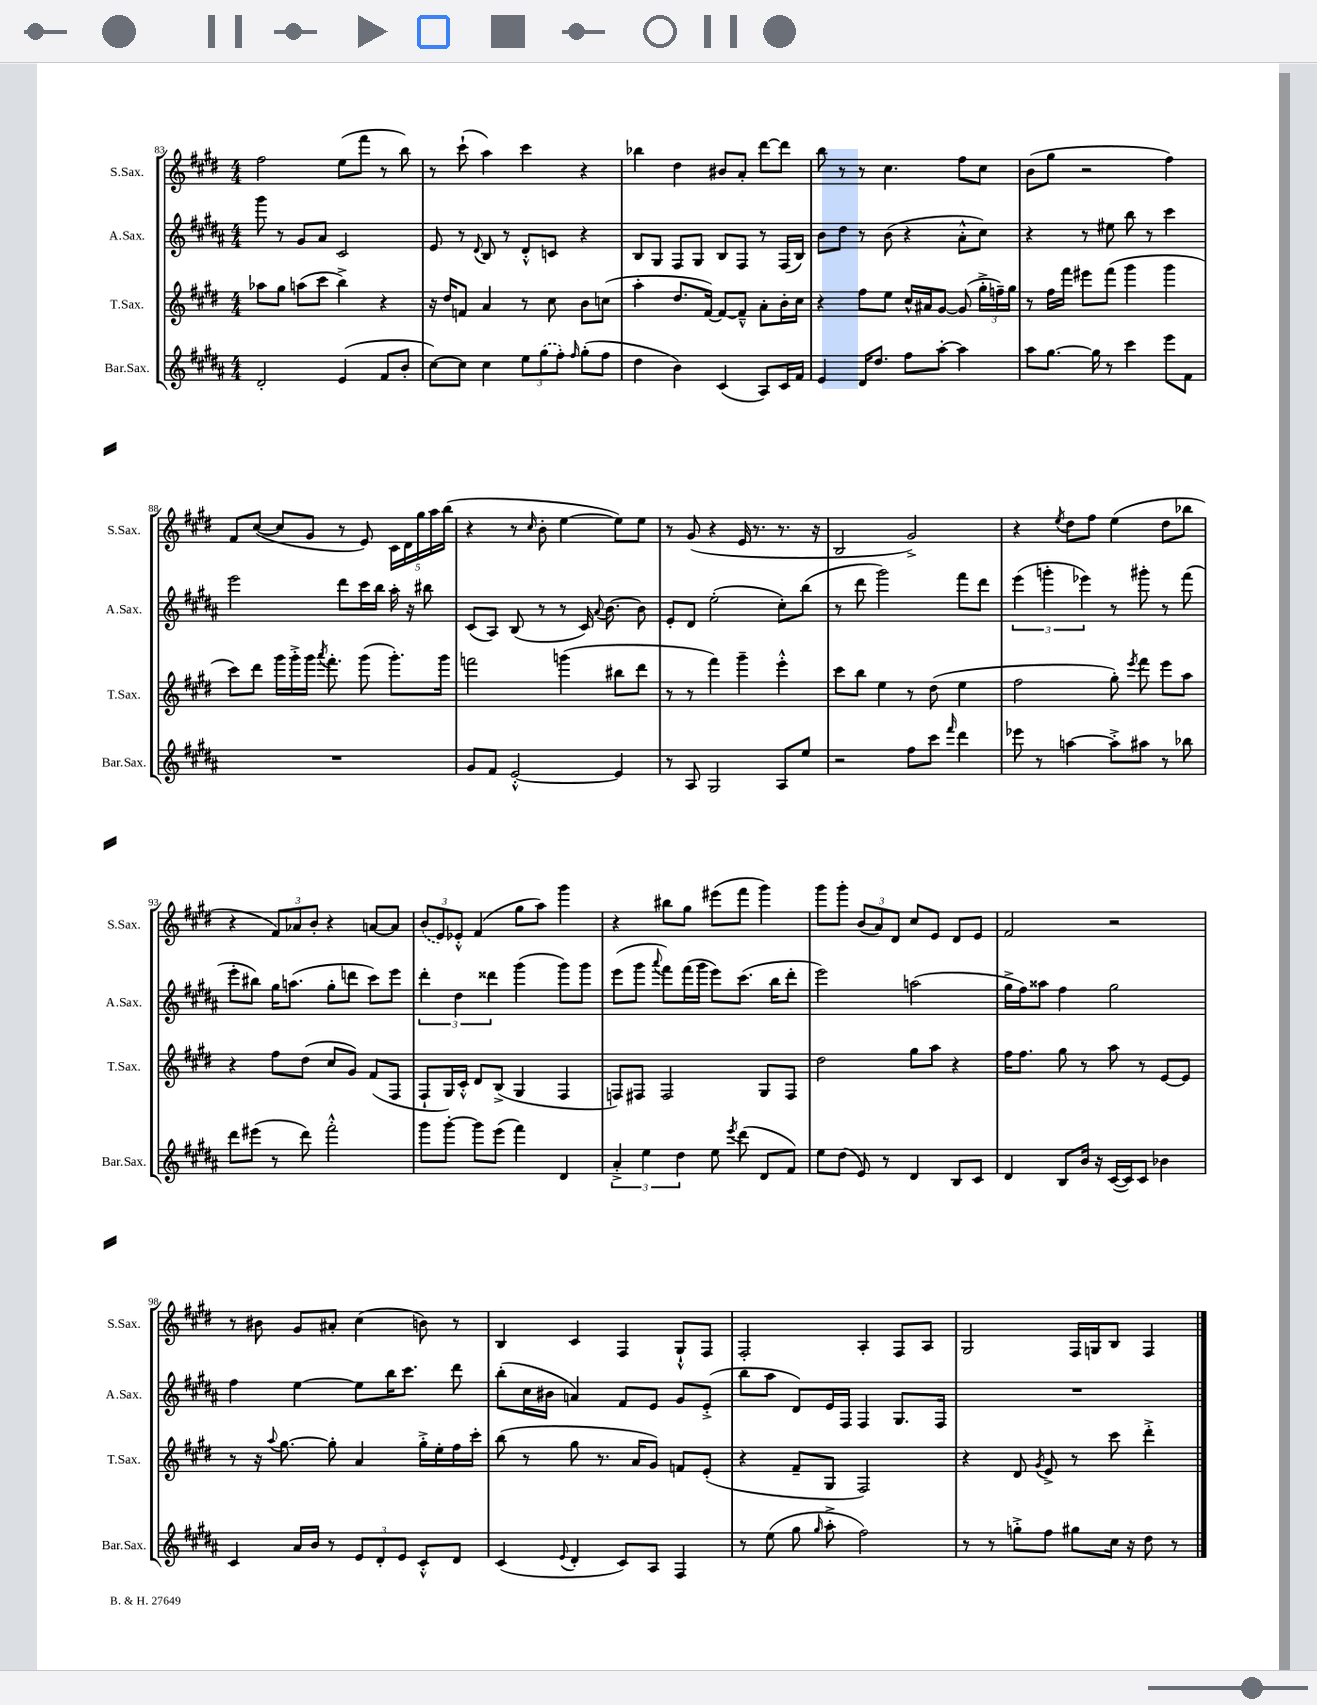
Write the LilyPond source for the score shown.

<<
\new StaffGroup <<
\new Staff = "s0" \with { instrumentName = "S.Sax." shortInstrumentName = "S.Sax." } {
    \clef treble \key e \major \numericTimeSignature \time 4/4
    \autoBeamOff fis''2 e''8[( fis'''8] r8 b''8) |
    r8 cis'''8-!( a''4) cis'''4 r4 |
    bes''4 dis''4 bis'8[ a'8]-. dis'''8[~ dis'''8] |
    b''8 r8 r8 cis''4. fis''8[ cis''8] |
    b'8[( gis''8] r2 fis''4) |
    fis'8[ cis''8]~( cis''8[ gis'8] r8 e'8) \tuplet 5/4 { cis'16[ dis'16 gis''16 a''16 b''16]( } |
    r4 r8 \grace { cis''16 } b'8-. e''4~ e''8[) e''8] |
    r8 gis'8( r4 e'16 r8. r8. r16 |
    b2 gis'2->) |
    r4 \acciaccatura { e''8 } dis''8[ fis''8] e''4( dis''8[ bes''8] |
    r4 \tuplet 3/2 { fis'8[) aes'8 b'8]-. } r4 a'8[~ a'8] |
    \tuplet 3/2 { \once \slurDashed b'8[( e'8) ees'8]-.-^ } fis'4( gis''8[ a''8]) gis'''4 |
    r4 bis''8[ gis''8] eis'''8[( fis'''8] gis'''4) |
    gis'''8[ gis'''8]-. \tuplet 3/2 { b'8[( a'8) dis'8] } cis''8[ e'8] dis'8[ e'8] |
    fis'2 r2 |
    r8 bis'8 gis'8[ ais'8]-. cis''4( b'8) r8 |
    b4 cis'4 fis4 gis8[-!-^ fis8] |
    fis2-. a4-. fis8[ a8] |
    gis2 fis16[ g16 b8] fis4 \bar "|." |
}
\new Staff = "s1" \with { instrumentName = "A.Sax." shortInstrumentName = "A.Sax." } {
    \clef treble \key b \major \numericTimeSignature \time 4/4
    \autoBeamOff gis'''8 r8 gis'8[ ais'8] cis'2 |
    e'8 r8 \appoggiatura { dis'8 } b8 r8 dis'8[-.-^ c'8] r4 |
    b8[ gis8] fis8[ gis8] b8[ fis8] r8 fis16[( b16]) |
    b'8[ dis''8] r8 b'8( r4 ais'8[-.-^ cis''8]) |
    r4 r8 eis''8 b''8 r8 cis'''4 |
    e'''2 dis'''8[ cis'''16 b''16] ais''16-. r16 bis''8 |
    cis'8[( ais8]) b8( r8 r8 cis'16) \appoggiatura { ais'8 } b'8.~ b'8 |
    e'8[-. dis'8] e''2-.( cis''8[-.) b''8]( |
    r8 dis'''8 gis'''2) fis'''8[ dis'''8] |
    \tuplet 3/2 { e'''4( g'''4-. ees'''4) } r8 gis'''8-. r8 fis'''8( |
    e'''8[-. bis''8]) gis''16[ a''8.]( gis''8[-. d'''8] cis'''8[) e'''8] |
    \tuplet 3/2 { dis'''4-. dis''4 disis'''4 } gis'''4( gis'''8[) gis'''8] |
    e'''8[( gis'''8] \appoggiatura { ais'''8 } fis'''8[) fis'''16( gis'''16] e'''8[) cis'''8.]( b''16[ dis'''8]-. |
    e'''2) a''2( |
    gis''16[-> fis''16) aisis''8] fis''4 gis''2 |
    fis''4 e''4~ e''8[ b''16 cis'''8.] dis'''8 |
    b''8[-.( cis''16 bis'16] a'4) fis'8[ e'8] gis'8[ e'8]-.->( |
    b''8[ ais''8] dis'8[) e'16 fis16] fis4 gis8.[ fis16] |
    R1 \bar "|." |
}
\new Staff = "s2" \with { instrumentName = "T.Sax." shortInstrumentName = "T.Sax." } {
    \clef treble \key e \major \numericTimeSignature \time 4/4
    \autoBeamOff aes''8[ gis''8] a''8[( cis'''8] b''4->) r4 |
    r16 dis''16[ f'8] a'4 r8 cis''8 b'8[ c''8]( |
    a''4-. dis''8.[ fis'16]~) fis'8[~ fis'8]---^ a'8[-. b'16-. cis''16] |
    r4 fis''8[ e''8] cis''16[-^ ais'16 gis'8]~ gis'8( \tuplet 3/2 { gis''16[-.-> f''16--) gis''16] } |
    r8 fis''16[ fis'''16] eis'''8[ fis'''8]( gis'''4 gis'''4 |
    cis'''8[) dis'''8] gis'''16[ gis'''16-.-> gis'''16] \acciaccatura { a'''8 } fis'''8.-. gis'''8( gis'''8.[-.) gis'''16] |
    f'''2 g'''4( bis''8[ dis'''8] |
    r8 r8 fis'''4) gis'''4-- e'''4-.-^ |
    cis'''8[ b''8] e''4 r8 dis''8( e''4 |
    fis''2 gis''8-.) \acciaccatura { e'''8 } fis'''8 e'''8[ a''8] |
    r4 fis''8[ dis''8]( cis''8[ gis'8]) fis'8[( fis8] |
    fis8[-! gis16) cis'16]-.-^ dis'8[ b8]->( gis4 fis4 |
    f8[) fis8] fis2 gis8[ fis8] |
    dis''2 gis''8[ a''8] r4 |
    fis''16[ fis''8.] gis''8 r8 a''8 r8 e'8[~ e'8] |
    r8 r16 \appoggiatura { a''8 } gis''8.~ gis''8-. a'4 gis''16[-.-> e''16-. fis''16 cis'''16]-. |
    b''8( r8 gis''8 r8. a'16[ gis'8]) f'8[ e'8]-.( |
    r4 fis'8[-- gis8] fis2) |
    r4 dis'8 \acciaccatura { gis'8 } e'8-> r8 cis'''8 dis'''4-.-> \bar "|." |
}
\new Staff = "s3" \with { instrumentName = "Bar.Sax." shortInstrumentName = "Bar.Sax." } {
    \clef treble \key b \major \numericTimeSignature \time 4/4
    \autoBeamOff dis'2-. e'4( fis'8[ b'8]-. |
    cis''8[~) cis''8] cis''4 \tuplet 3/2 { e''8[ \once \slurDashed gis''8( fis''8]-.) } \grace { fis''16 } gis''8[-.( fis''8] |
    dis''4 b'4) cis'4( ais8[) cis'16 fis'16] |
    e'4 dis'16[ dis''8.] fis''8[ ais''8]~-. ais''4 |
    ais''8[ gis''8.]~ gis''16 r8 cis'''4 e'''8[ fis'8] |
    R1 |
    gis'8[ fis'8] e'2~-.-^ e'4 |
    r8 ais8 gis2 ais8[ e''8] |
    r2 fis''8[ cis'''8] \grace { fis'''16 } dis'''4 |
    ees'''8 r8 a''4~ a''8[-.-> ais''8] r8 bes''8 |
    dis'''8[ eis'''8]( r8 dis'''8) fis'''2-.-^ |
    gis'''8[ gis'''8]~-. gis'''8[ e'''8]( fis'''4) dis'4 |
    \tuplet 3/2 { ais'4-.-> e''4 dis''4 } e''8 \acciaccatura { e'''8 } dis'''8( dis'8[ fis'8]) |
    e''8[ dis''8]( e'8) r8 dis'4 b8[ cis'8] |
    dis'4 b8[ b'16] r16 cis'16[~( cis'16) cis'8] bes'4 |
    cis'4 ais'16[ b'16] r8 \tuplet 3/2 { e'8[ dis'8-. e'8] } cis'8[-.-^ dis'8] |
    cis'4( \appoggiatura { e'8 } dis'4-. cis'8[) ais8] fis4 |
    r8 e''8( gis''8 \grace { gis''16 } ais''8-.-> fis''2) |
    r8 r8 g''8[-.-> fis''8] gis''8[ cis''16] r16 dis''8 r8 \bar "|." |
}
>>
>>
\layout { \context { \Score currentBarNumber = #83 } }
